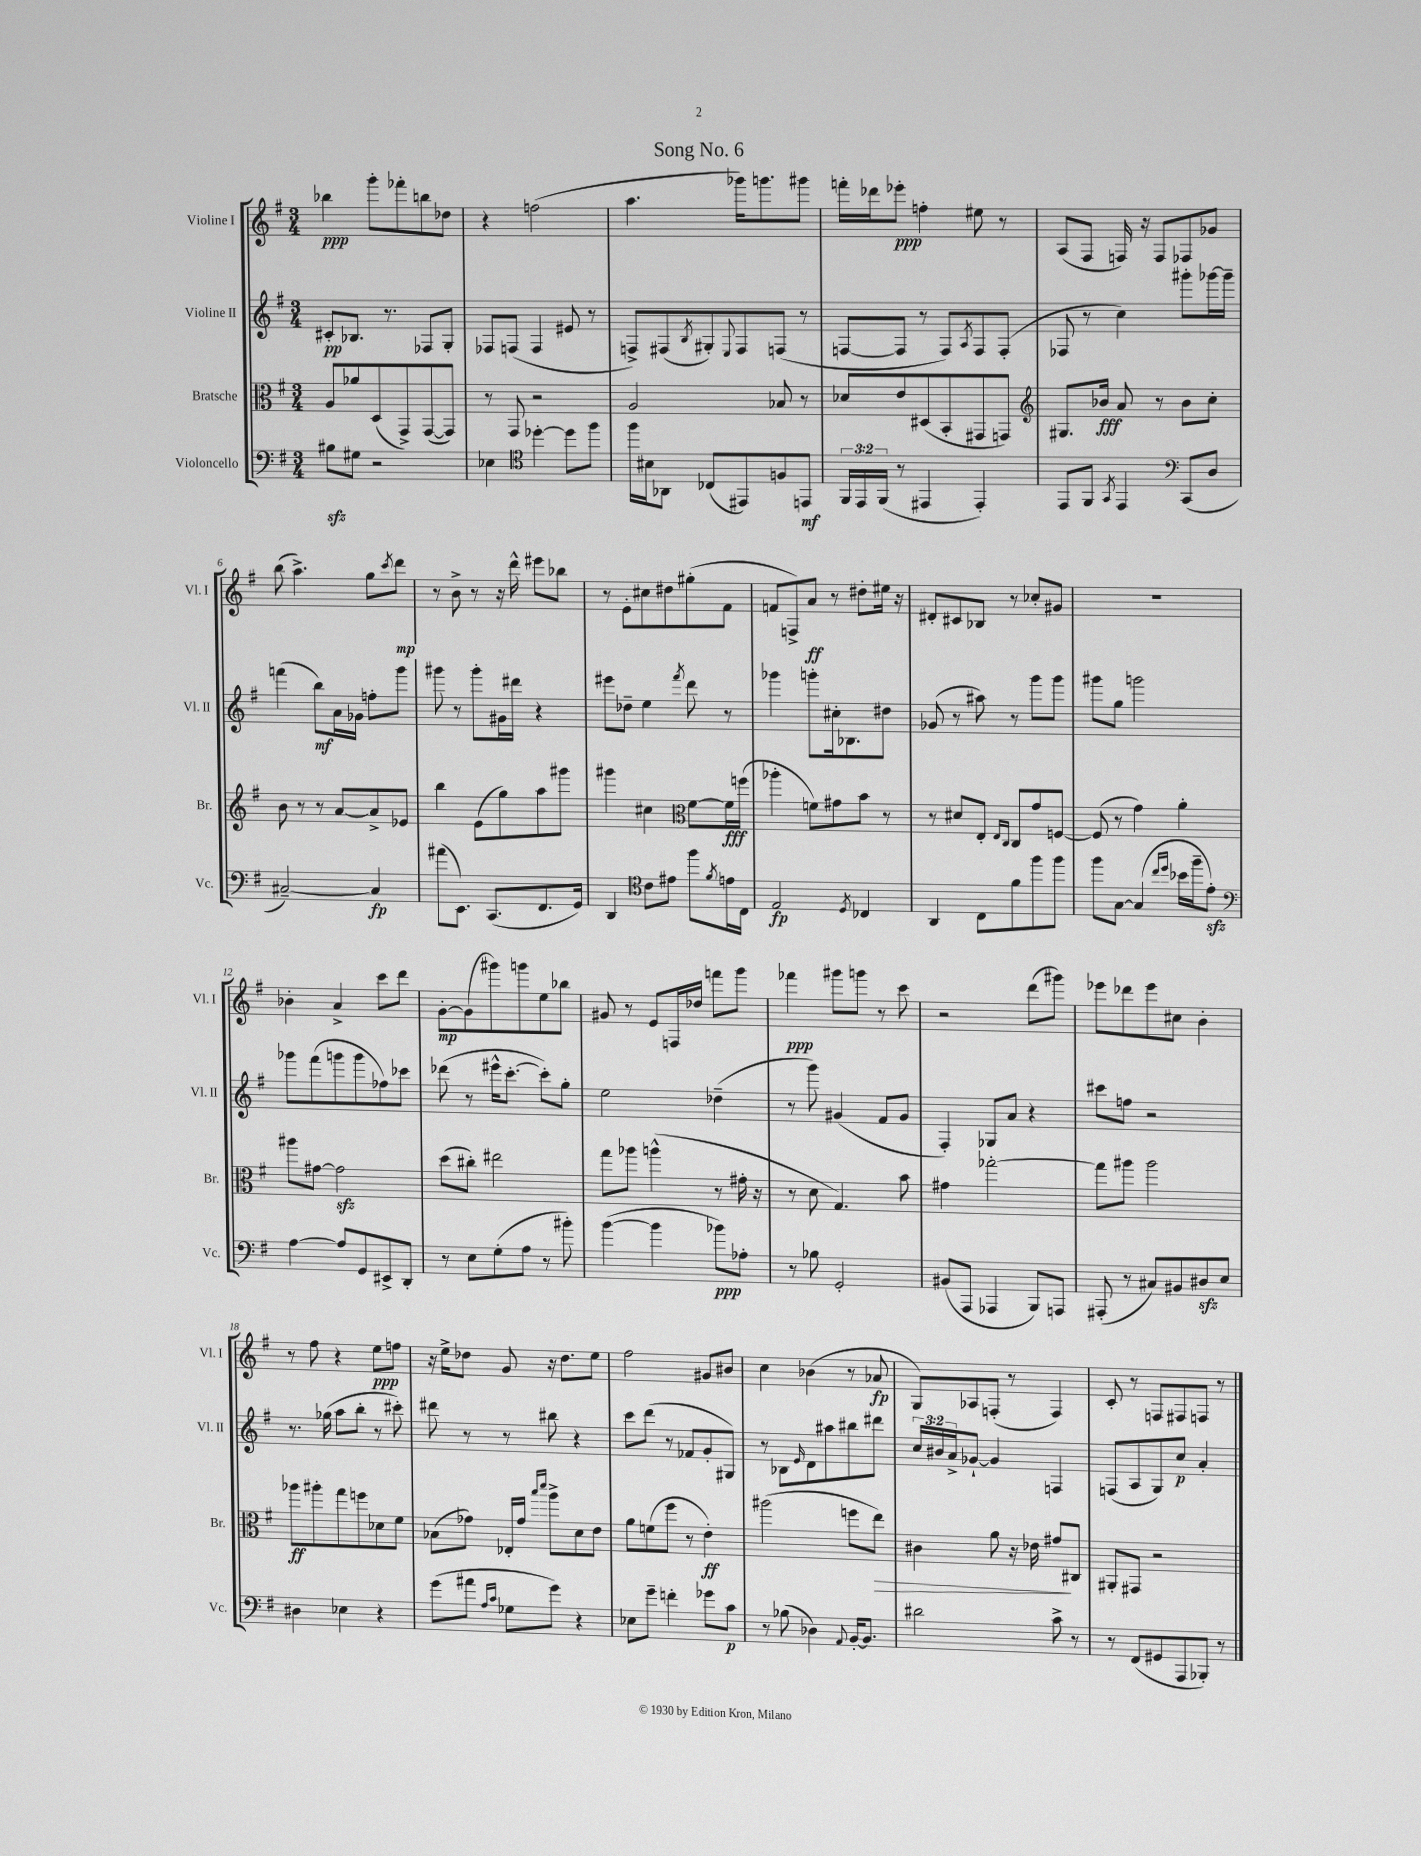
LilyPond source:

\header { title = "Song No. 6" }
<<
\new StaffGroup <<
\new Staff = "s0" \with { instrumentName = "Violine I" shortInstrumentName = "Vl. I" } {
    \clef treble \key g \major \numericTimeSignature \time 3/4
    bes''4\ppp g'''8-. fes'''8-. b''8 des''8 |
    r4 f''2( |
    a''4. ges'''16) g'''8. gis'''8 |
    f'''16-. des'''16 ees'''8-.\ppp f''4-. eis''8 r8 |
    a8( fis8 f16) r16 f8 fes8 ges'8 |
    b''8( a''4.->) g''8 \acciaccatura { c'''8 } d'''8\mp |
    r8 b'8-> r8 r16 d'''16-^ eis'''8 bes''8 |
    r8 e'8-. cis''8 dis''8 gis''8-.( fis'8 |
    f'8 f8->) a'8\ff r8 dis''8-. eis''16 r16 |
    dis'8-. cis'8 bes8 r8 ces''8-. gis'8 |
    R2. |
    bes'4-. a'4-> c'''8 d'''8 |
    g'8~-.\mp g'8( gis'''8) g'''8 e''8 bes''8 |
    gis'8 r8 e'8 f16 des''16 f'''8 g'''8 |
    fes'''4\ppp gis'''8 g'''8 r8 c'''8 |
    r2 d'''8( gis'''8) |
    ees'''8 des'''8 ees'''8 cis''8 b'4-. |
    r8 fis''8 r4 e''8\ppp f''8 |
    r16 e''16-> des''8 g'8 r16 des''8. e''8 |
    fis''2 gis'8 bis'8 |
    c''4 bes'4( r8 aes'8\fp |
    g8) aes8 f8-.( r8 f4) |
    c'8-. r8 f8 fis8 f8 r8 \bar "|." |
}
\new Staff = "s1" \with { instrumentName = "Violine II" shortInstrumentName = "Vl. II" } {
    \clef treble \key g \major \numericTimeSignature \time 3/4 \override Staff.TupletNumber.text = #tuplet-number::calc-fraction-text
    cis'8-.\pp bes8. r8. fes8 g8-. |
    fes8 f8( f4 eis'8 r8 |
    f8->) fis8( \acciaccatura { b8 } gis8-.) \appoggiatura { e8 } fis8 f8( r8 |
    f8~ f8 r8 f8) \acciaccatura { a8 } f8 f8-.( |
    fes8 r8 c''4) gis'''8-. ges'''16~ ges'''16-- |
    f'''4( b''8\mf) a'16 ges'16 f''8-. g'''8 |
    gis'''8 r8 gis'''8-. gis'16 dis'''16 r4 |
    eis'''8 des''8-- e''4 \acciaccatura { fis'''8 } d'''8 r8 |
    ges'''4 g'''8-. cis''16-. bes8. dis''8 |
    ges'8( r8 ais''8) r8 g'''8 g'''8 |
    gis'''8 g''8 g'''2 |
    ges'''8 fis'''8( g'''8 g'''8 fes''8) ces'''8 |
    des'''8( r8 eis'''16-^ c'''8.~-. c'''8-.) g''8-. |
    e''2 des''4--( |
    r8 g'''8) gis'4( fis'8 gis'8 |
    fis4-.) ges8 a'8 r4 |
    cis'''8 f''8 r2 |
    r8. ges''16( a''8 b''8-. r8 cis'''8-.) |
    dis'''8 r8 r8 bis''8 r4 |
    c'''8 d'''8( r8 fes'8 g'8-. gis8) |
    r8 bes8 \grace { e'16 } d'8 ais''8 bis''8 dis'''8 |
    \tuplet 3/2 { c''16 bis'16 a'16-> } ges'8~-! ges'4 f4 |
    f8( a8 g8) c''8\p a'4-. \bar "|." |
}
\new Staff = "s2" \with { instrumentName = "Bratsche" shortInstrumentName = "Br." } {
    \clef alto \key g \major \numericTimeSignature \time 3/4
    a8 aes'8 d8( g,8->) g,8~( g,8) |
    r8 g,8 r2 |
    a2 bes8 r8 |
    des'8 e'8 dis8( b,8-. gis,8 g,8) |
    \clef treble gis8. bes'16\fff a'8 r8 bes'8 c''8-. |
    b'8 r8 r8 a'8~ a'8-> ees'8 |
    b''4 e'8( g''8) a''8 gis'''8 |
    gis'''4 cis''4 \clef alto fis'8~ fis'16\fff f''16( |
    aes''4-. f'8) gis'8 b'8 r8 |
    r8 dis'8 e8-. \grace { e16 c16 } c8 g'8 f8~ |
    f8( r8 g'4) a'4-. |
    ais''8 gis'8~ gis'2\sfz |
    d''8( cis''8-.) eis''2 |
    g''8 aes''8 a''4-^( r8 gis'16-. r16 |
    r8 d'8 g4.) b'8 |
    gis'4 ges''2~-. |
    ges''8 ais''8 ais''2 |
    aes''8\ff ais''8-. g''8 f''8 des'8 fis'8 |
    bes8( ges'8) ees16-. ges'16 \grace { b''16 d'''16 } a''8-> d'8 e'8 |
    a'8 f'8( fis''8 r8 e'4-.\ff) |
    ais''2( f''8 e''8\>) |
    cis'4 a'8 r16 ees'16 gis'8\! cis8 |
    ais,8-. gis,8 r2 \bar "|." |
}
\new Staff = "s3" \with { instrumentName = "Violoncello" shortInstrumentName = "Vc." } {
    \clef bass \key g \major \numericTimeSignature \time 3/4 \override Staff.TupletNumber.text = #tuplet-number::calc-fraction-text
    bis8\sfz gis8 r2 |
    ees4 \clef tenor des''4~-. des''8 fis''8 |
    fis''16 bis16 aes,8 ces8( eis,8) f8 e,8\mf |
    \tuplet 3/2 { fis,16 e,16 fis,16( } r8 eis,4 eis,4-.) |
    e,8 fis,8 \acciaccatura { g,8 } e,4 \clef bass c,8( d8 |
    cis2~--) cis4\fp |
    ais'8( e,8.) c,8.( fis,8. g,16) |
    d,4 \clef tenor c'8 eis'8 fis''8 \acciaccatura { fis'8 } e'16 c16 |
    e2\fp \acciaccatura { d8 } ces4 |
    a,4 c8 fis'8 fis''8 fis''8 |
    fis''8 g8~ g4( \grace { c''16 d''16 } bes'16 fis''16-- e'8-.\sfz) |
    \clef bass a4~ a8 g,8 eis,8-> d,8-. |
    r8 e8 g8-.( a8 r8 bis'8-.) |
    b'4~( b'4 bes'8\ppp) aes8-. |
    r8 bes8 g,2-. |
    bis,8( a,,8 aes,,4 b,,8) a,,8 |
    ais,,8-.( r8 cis8) bis,8 dis8\sfz e8 |
    dis4 ees4 r4 |
    g'8( ais'8 \grace { a16 c'16 } ges8 g'8) r4 |
    ees8 g'8-- f'4-. ges'8 c'8\p |
    r8 bes8( des4) \appoggiatura { a,8 } b,16~-. b,8. |
    dis'2 c'8-> r8 |
    r8 fis,8( gis,8 a,,8 bes,,8-.) r8 \bar "|." |
}
>>
>>
